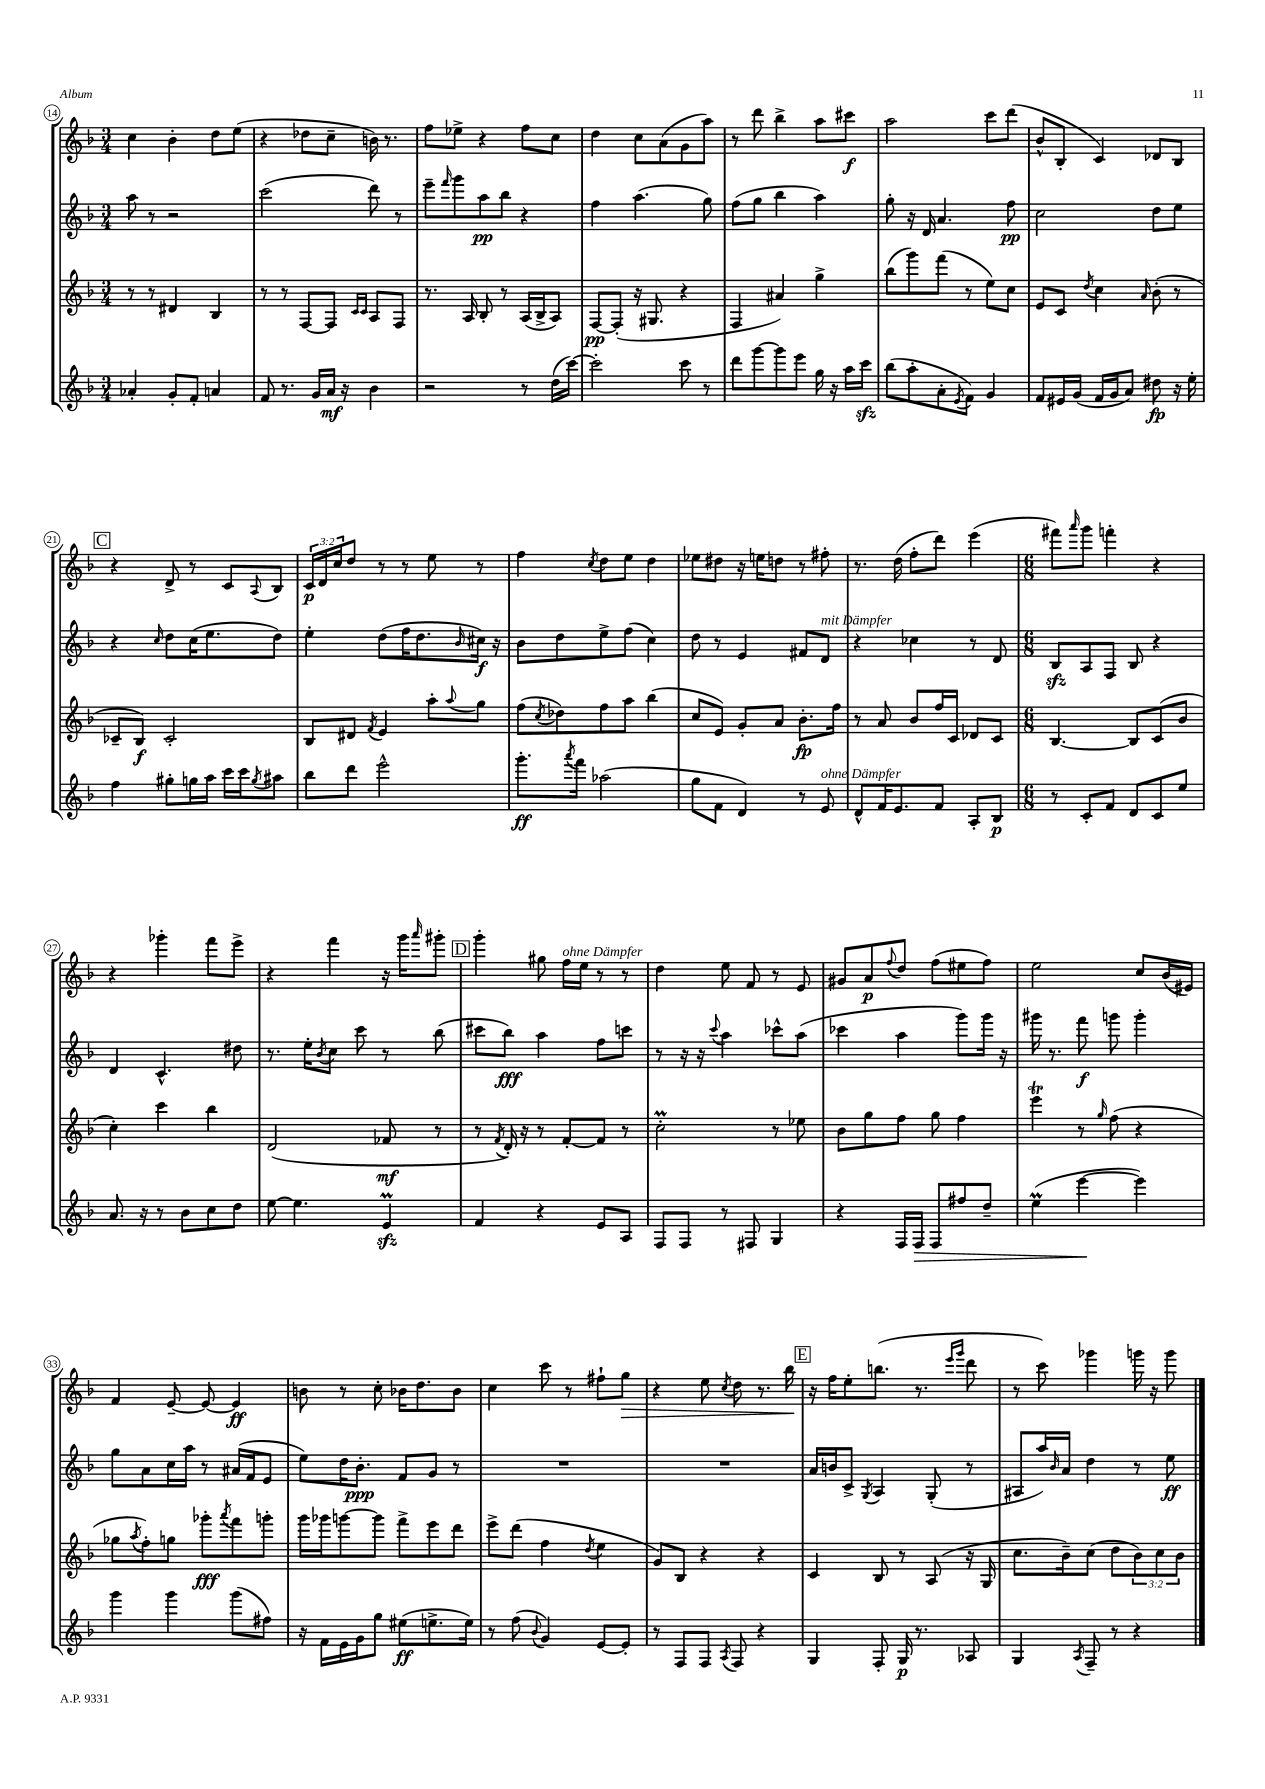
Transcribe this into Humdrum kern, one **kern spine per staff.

**kern	**kern	**kern	**kern
*staff4	*staff3	*staff2	*staff1
*clefG2	*clefG2	*clefG2	*clefG2
*k[b-]	*k[b-]	*k[b-]	*k[b-]
*M3/4	*M3/4	*M3/4	*M3/4
4a-'/	8r	8aa\	4cc\
.	8r	8r	.
8g'/L	4d#/	2r	4b-'\
8f'/J	.	.	.
4a/	4B-/	.	8dd\L
.	.	.	(8ee\J
=	=	=	=
8f/	8r	(2ccc\	4r
8.r	8r	.	.
.	[8F/L	.	8dd-\L
16g/LL	.	.	.
16a/JJ	8F/]J	.	8cc~\J
16r	.	.	.
.	16qqc/LL	.	.
.	16qqc/JJ	.	.
4b-\	8A/L	8ddd\)	16b\)
.	.	.	8.r
.	8F/J	8r	.
=	=	=	=
2r	8.r	8eee~\L	8ff\L
.	.	16qqfff/	.
.	.	8ggg\	8ee-^\J
.	16A/	.	.
.	8B-'/	8aa\	4r
.	8r	8bb-\J	.
8r	(16A/LL	4r	8ff\L
.	16B-^/J	.	.
(16dd\LL	8A/J)	.	8cc\J
[16ccc\JJ)	.	.	.
=	=	=	=
2ccc'\]	[8F/L	4ff\	4dd\
.	(8F'/]J	.	.
.	16r	(4.aa\	8cc\L
.	8.G#/	.	.
.	.	.	(8a\
8ccc\	4r	.	8g\
8r	.	8gg\)	8aa\J)
=	=	=	=
8ddd\L	4F/	(8ff\L	8r
[8ggg\	.	8gg\J	8ddd\
8ggg\]	4a#/)	4bb-\	4bb-^\
8eee\J	.	.	.
16gg\	4gg^\	4aa\)	8aa\L
16r	.	.	.
16aa\LL	.	.	8ccc#\J
16ccc\JJ	.	.	.
=	=	=	=
(8bb-\L	(8bb-\L	8gg'\	2aa\
8aa'\	8ggg\)	16r	.
.	.	16d/	.
8a'\	(8fff\J	4.a/	.
8qe/	.	.	.
8f\J)	8r	.	.
4g/	8ee\L)	.	8ccc\L
.	8cc\J	8ff\	(8ddd\J
=	=	=	=
8f/L	8e/L	2cc\	8b-^^/L
16e#/L	8c/J	.	8B-'/J
(16g/JJ	.	.	.
.	8qdd/	.	.
16f/LL	4cc\	.	4c/)
16g/J	.	.	.
8a/J)	.	.	.
.	16qqa/	.	.
8dd#\	(8b-'\	8dd\L	8d-/L
16r	8r	8ee\J	8B-/J
16ee'\	.	.	.
=	=	=	=
4ff\	8c-~/L	4r	4r
.	8B-/J)	.	.
.	.	16qqcc/	.
8gg#'\L	2c-'/	8dd\L	8d^/
16gg\L	.	(16cc\K	8r
16aa\JJ	.	8.ee\	.
16ccc\LL	.	.	8c/L
16ccc\J	.	.	.
8qgg/	.	.	8qqA/
8aa#\J	.	8dd\J)	8B-/J
=	=	=	=
8bb-\L	8B-/L	4ee'\	24c/LL
.	.	.	24d/
.	.	.	24cc/J
8ddd\J	8d#/J	.	8dd/J
.	8qf/	.	.
2eee^^\	4e/	(8dd\L	8r
.	.	16ff\K	8r
.	.	8.dd\	.
.	8aa'\L	.	8ee\
.	8qqaa/	16qqb-/	.
.	8gg\J	16cc#\Jk)	8r
.	.	16r	.
=	=	=	=
8.ggg'\L	(8ff\L	8b-\L	4ff\
.	8qcc/	.	.
.	8dd-\)	8dd\	.
8qaaa/	.	.	.
16fff\Jk	.	.	.
.	.	.	8qcc/
(2aa-\	8ff\	8ee^\	8dd\L
.	8aa\J	(8ff\J	8ee\J
.	(4bb-\	4cc\)	4dd\
=	=	=	=
8gg\L	8cc/L	8dd\	8ee-\L
8f\J	8e/J)	8r	8dd#\J
4d/)	8g'/L	4e/	16r
.	.	.	16ee\LK
.	8a/J	.	8dd\J
8r	8.b-'\L	8f#/L	8r
8e/	.	8d/J	8ff#'\
.	16ff\Jk	.	.
=	=	=	=
8d^^/L	8r	4r	8.r
16f/K	8a/	.	.
8.e/	.	.	(16dd\
.	8b-/L	4cc-\	8ff'\L
8f/J	16ff/L	.	8ddd\J)
.	16c/JJ	.	.
8A'/L	8d-/L	8r	(4eee\
8B-/J	8c/J	8d/	.
=	=	=	=
*M6/8	*M6/8	*M6/8	*M6/8
8r	[4.B-/	8B-/L	8fff#\L)
.	.	.	16qqaaa/
8c'/L	.	8A/	8ggg\J
8f/J	.	8F/J	4fff'\
8d/L	8B-/]L	8B-/	.
8c/	(8c/	4r	4r
8ee/J	8b-/J	.	.
=	=	=	=
8.a/	4cc'\)	4d/	4r
16r	.	.	.
8r	4ccc\	4.c^^/	4ggg-'\
8b-\L	.	.	.
8cc\	4bb-\	.	8fff\L
8dd\J	.	8dd#\	8eee^\J
=	=	=	=
[8ee\	(2d/	8.r	4r
4.ee\]	.	.	.
.	.	16ee'\LK	.
.	.	8qb-/	.
.	.	8cc\J	4fff\
.	.	8ccc\	.
4e/	8f-/	8r	16r
.	.	.	16ggg\LK
.	.	.	16qqaaa/
.	8r	(8bb-\	8ggg#'\J
=	=	=	=
4f/	8r	8ccc#\L	4ggg'\
.	8qf/	.	.
.	16d'/)	8bb-\J)	.
.	16r	.	.
4r	8r	4aa\	8gg#\
.	[8f'/L	.	16ff\LL
.	.	.	16ee\JJ
8e/L	8f/]J	8ff\L	8r
8A/J	8r	8ccc\J	8r
=	=	=	=
8F/L	2cc'\	8r	4dd\
8F/J	.	16r	.
.	.	16r	.
.	.	8qqccc/	.
8r	.	4aa\	8ee\
8F#/	.	.	8f/
4G/	8r	8ccc-^^\L	8r
.	8ee-\	(8aa\J	8e/
=	=	=	=
4r	8b-\L	4ccc-\	8g#/L
.	8gg\	.	8a/
.	.	.	8qqff/
16F/LL	8ff\J	4aa\	8dd/J
16F/JJ	.	.	.
8F/L	8gg\	.	(8ff\L
8ff#/	4ff\	8ggg\L)	8ee#\
8dd~/J	.	16ggg\Jk	8ff\J)
.	.	16r	.
=	=	=	=
(4ee\	4eee\	16ggg#\	2ee\
.	.	8.r	.
[4eee\	8r	8fff\	.
.	16qqgg/	.	.
.	(8ff\	8ggg\	.
4eee\])	4r	4ggg'\	8cc/L
.	.	.	(16b-/L
.	.	.	16e#/JJ)
=	=	=	=
4ggg\	8gg-\L	8gg\L	4f/
.	8qaa/	.	.
.	8ff'\)	8a\	.
4ggg\	8gg\J	16cc\L	[8e~/
.	.	16aa\JJ	.
.	8ggg-'\L	8r	8e/_
.	8qaaa/	.	.
(8ggg\L	8fff\	(16a#/LL	4e/]
.	.	16f/J	.
8ff#\J)	8ggg'\J	8e/J	.
=	=	=	=
16r	16ggg\LL	8ee\L)	8b\
16f\LL	16ggg-\J	.	.
16e\	[8ggg\	16dd\K	8r
16g\J	.	8.b-'\J	.
8gg\J	8ggg\]J	.	8cc'\
(8ee#\L	8fff^\L	8f/L	16b-\LK
.	.	.	8.dd\
8.ee^\	8eee\	8g/J	.
.	8ddd\J	8r	8b-\J
16ee\Jk)	.	.	.
=	=	=	=
8r	8eee^\L	2.r	4cc\
(8ff\	(8ddd\J	.	.
8qqb-/	.	.	.
4g/)	4ff\	.	8ccc\
.	.	.	8r
.	8qdd/	.	.
[8e/L	4ee\	.	8ff#`\L
8e'/]J	.	.	8gg\J
=	=	=	=
8r	8g/L)	2.r	4r
8F/L	8B-/J	.	.
8F/J	4r	.	8ee\
8qA/	.	.	8qcc/
8F/	.	.	8dd\
4r	4r	.	8.r
.	.	.	16bb-\
=	=	=	=
4G/	4c/	16a/LL	16r
.	.	16b/J	16ff\LK
.	.	8c^/J	8ee'\
.	.	8qG/	.
8F'/	8B-/	4A/	(8.bb\J
16G/	8r	.	.
8.r	.	.	8.r
.	(8A/	(8G'/	.
.	.	.	16qqeee/LL
.	.	.	16qqggg/JJ
8A-/	16r	8r	8ddd\
.	16G/	.	.
=	=	=	=
4G/	8.cc\L	8A#/L	8r
.	.	16aa/L)	8ccc\)
.	.	16qqb-/	.
.	16b-~\k)	16a/JJ	.
8qA/	.	.	.
8F~/	(8cc\J	4dd\	4ggg-\
8r	8dd\L	.	.
4r	12b-\)	8r	16ggg\
.	.	.	16r
.	12cc\	.	.
.	.	8ee\	8ggg\
.	12b-\J	.	.
==	==	==	==
*-	*-	*-	*-
